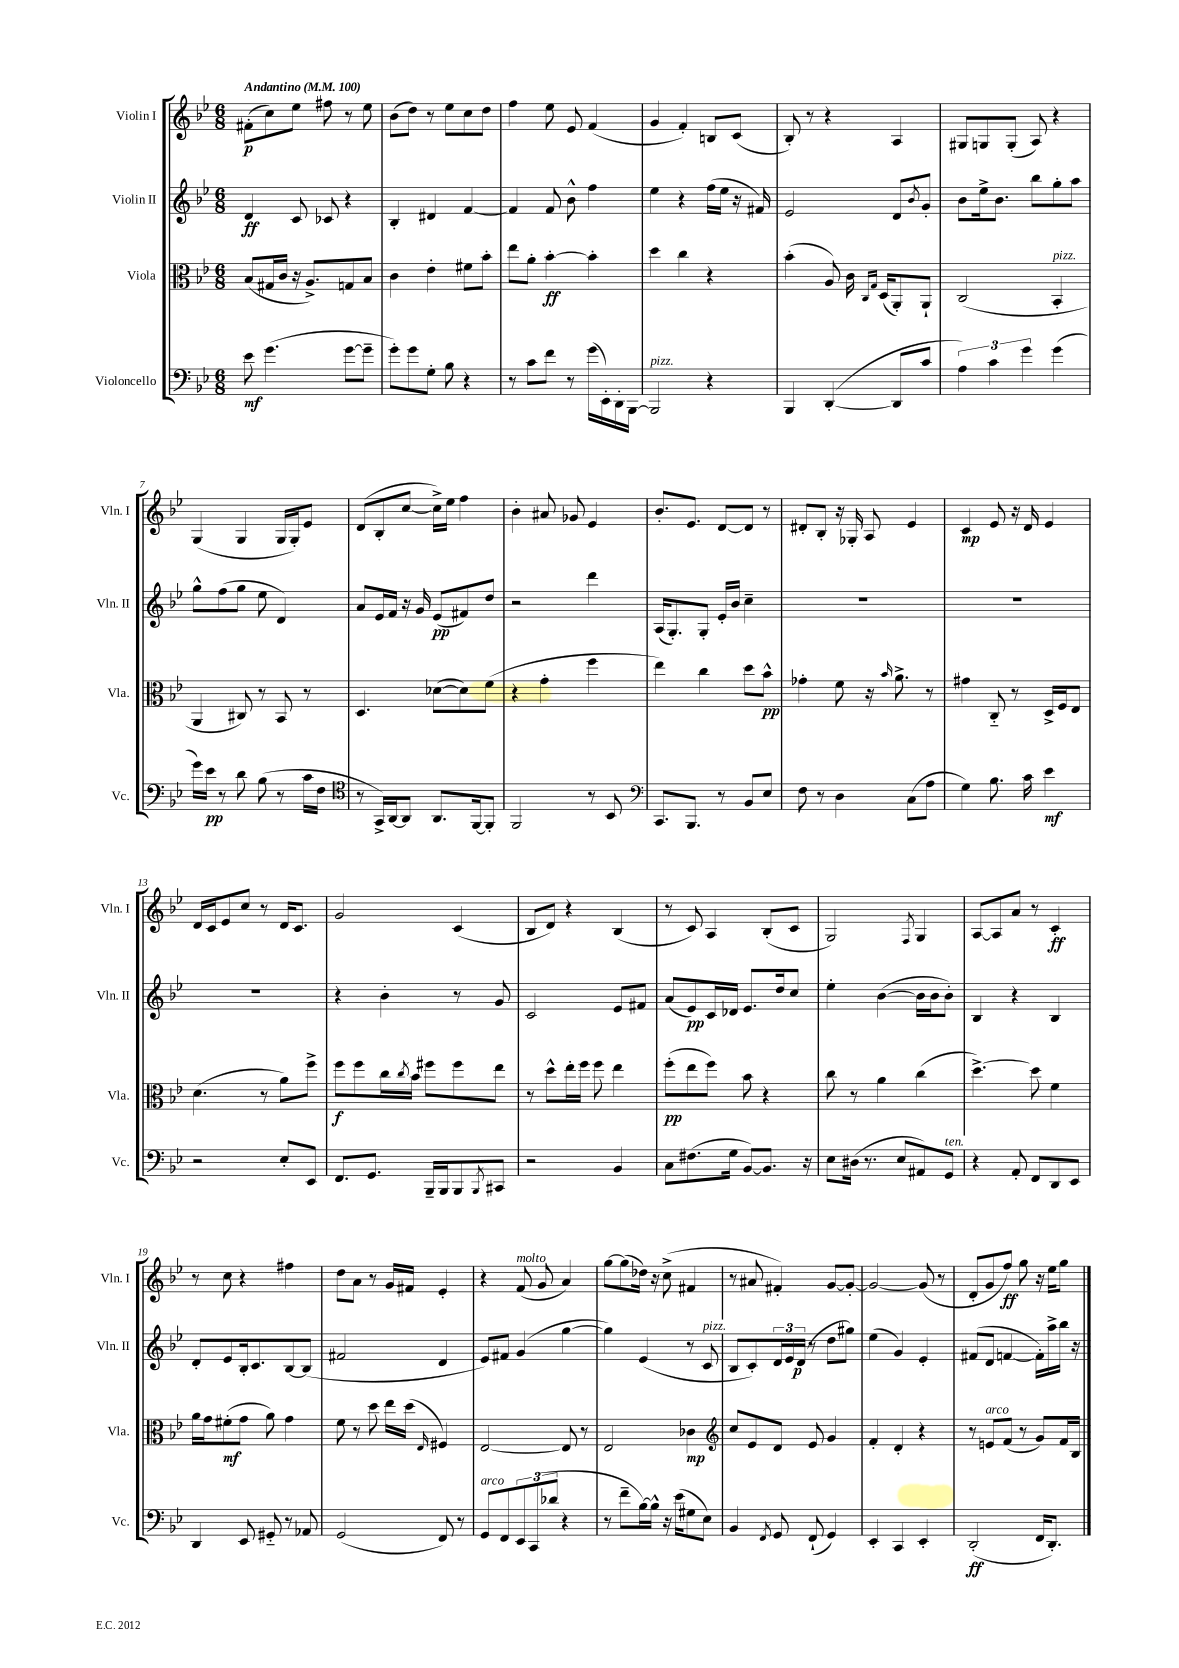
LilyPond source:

<<
\new StaffGroup <<
\new Staff = "s0" \with { instrumentName = "Violin I" shortInstrumentName = "Vln. I" } {
    \clef treble \key bes \major \numericTimeSignature \time 6/8 \tempo "Andantino" 4 = 100
    fis'8-.\p( c''8) ees''8 fis''8 r8 ees''8 |
    bes'8( d''8) r8 ees''8 c''8 d''8 |
    f''4 ees''8 ees'8 f'4( |
    g'4 f'4-.) b8 c'8( |
    bes8-.) r8 r4 a4 |
    gis8 g8 g8-.( a8) r4 |
    g4( g4 g16 g16-.) ees'8 |
    d'8( bes8-. c''8~ c''16->) ees''16 f''4 |
    bes'4-. ais'8 ges'8 ees'4 |
    bes'8.-. ees'8. d'8~ d'8 r8 |
    dis'8-. bes8-. r16 ges16-. a8 ees'4 |
    c'4\mp ees'8 r16 d'16 ees'4 |
    d'16 c'16 ees'8 c''8 r8 d'16 c'8. |
    g'2 c'4( |
    bes8 d'8) r4 bes4( |
    r8 c'8) a4 bes8-.( c'8 |
    g2) \acciaccatura { f8 } g4 |
    a8~ a8 a'8 r8 c'4-.\ff |
    r8 c''8 r4 fis''4 |
    d''8 a'8 r8 g'16 fis'16 ees'4-. |
    r4 f'8^\markup { \italic "molto" }( g'8 a'4) |
    g''8~ g''8( des''16) r16 c''8->( fis'4 |
    r8 ais'8 fis'4-.) g'8~ g'8~-. |
    g'2~ g'8( r8 |
    d'8-. g'8 f''8\ff) g''8 r16 ees''16 g''8 \bar "|." |
}
\new Staff = "s1" \with { instrumentName = "Violin II" shortInstrumentName = "Vln. II" } {
    \clef treble \key bes \major \numericTimeSignature \time 6/8
    d'4\ff c'8 ces'8 r4 |
    bes4-. dis'4 f'4~ |
    f'4 f'8 bes'8-^ f''4 |
    ees''4 r4 f''16( ees''16 r16 fis'16) |
    ees'2 d'8 \acciaccatura { bes'8 } g'8-. |
    bes'8 ees''16-> bes'8. bes''8 g''8-. a''8 |
    g''8-^ f''8( g''8 ees''8 d'4) |
    a'8 ees'16 f'16 r16 g'16 ees'8\pp( fis'8) d''8 |
    r2 d'''4 |
    a16( g8.-.) g8-. ees'16-. bes'16 c''4-- |
    R2. |
    R2. |
    R2. |
    r4 bes'4-. r8 g'8 |
    c'2 ees'8 fis'8 |
    a'8( ees'8\pp) c'16 des'16 ees'8. d''16 c''8 |
    ees''4-. bes'4~( bes'16 bes'16 bes'8-.) |
    bes4 r4 bes4 |
    d'8-. ees'8 bes16-. c'8. bes8~ bes8( |
    fis'2 d'4 |
    ees'8) fis'8 g'4( g''4~ |
    g''4) ees'4( r8 c'8^\markup { \italic "pizz." } |
    bes8 c'8-.) \tuplet 3/2 { d'16 ees'16 d'16\p( } r8 d''8 gis''8) |
    ees''4( g'4) ees'4-. |
    fis'8( d'8 f'4~ f'16-.) a''16-> bes''16 r16 \bar "|." |
}
\new Staff = "s2" \with { instrumentName = "Viola" shortInstrumentName = "Vla." } {
    \clef alto \key bes \major \numericTimeSignature \time 6/8
    bes8( gis16 c'16 r16 a8.->) g8 bes8 |
    c'4 ees'4-. fis'8 bes'8-. |
    ees''8 a'8-. bes'4~-.\ff bes'4-. |
    d''4 c''4 r4 |
    bes'4-.( a8) c'16 \grace { c16 g16 } d16( a,8-.) a,8-! |
    c2( bes,4-.^\markup { \italic "pizz." } |
    a,4 cis8) r8 bes,8 r8 |
    d4. des'8~( des'8) f'8( |
    r4 g'4-. f''4 |
    ees''4) c''4 d''8 bes'8-^\pp |
    ges'4-. f'8 r16 \grace { bes'16 } a'8.-> r8 |
    gis'4 c8-_ r8 d16-> f16 ees8 |
    d'4.( r8 a'8) f''8-> |
    f''8\f f''8 c''16 \acciaccatura { c''8 } bes'16 fis''8 fis''8 ees''8 |
    r8 d''8-^ ees''16-. f''16 f''8 ees''4 |
    f''8-.\pp( ees''8 f''8) bes'8 r4 |
    c''8 r8 a'4 c''4( |
    d''4.~->) d''8 f'4 |
    a'16 g'16 fis'8-.\mf( g'8 a'8) g'4 |
    f'8 r8 d''8 ees''16 d''16( \grace { ees16 } fis4) |
    ees2~ ees8 r8 |
    ees2 ces'4\mp |
    \clef treble c''8 ees'8 d'8 ees'8 g'4 |
    f'4-. d'4-. r4 |
    r8 e'8^\markup { \italic "arco" } f'8( r8 g'8) f'16 bes16 \bar "|." |
}
\new Staff = "s3" \with { instrumentName = "Violoncello" shortInstrumentName = "Vc." } {
    \clef bass \key bes \major \numericTimeSignature \time 6/8
    ees'8\mf g'4.( g'8~ g'8-- |
    g'8-.) g'8 g8-. bes8 r4 |
    r8 c'8 f'8 r8 g'16( ees,16-.) d,16-. bes,,16~ |
    bes,,2^\markup { \italic "pizz." } r4 |
    bes,,4 d,4~-.( d,8 c'8 |
    \tuplet 3/2 { a4) c'4 g'4 } g'4( |
    g'16) ees'16\pp r8 d'8 bes8( r8 c'16 f16 |
    \clef tenor r8 g,16->) a,16~ a,8 a,8. f,16~ f,8-. |
    f,2 r8 bes,8 |
    \clef bass c,8. bes,,8. r8 bes,8 ees8 |
    f8 r8 d4 c8( a8 |
    g4) bes8. c'16 ees'4\mf |
    r2 ees8-. ees,8 |
    f,8. g,8. bes,,16-- bes,,16 bes,,8 \acciaccatura { bes,,8 } cis,8 |
    r2 bes,4 |
    c8 fis8.( g16 bes,8~) bes,8. r16 |
    ees8 dis16( r8. ees8 ais,8) g,8^\markup { \italic "ten." } |
    r4 a,8-. f,8 d,8 ees,8 |
    d,4 ees,8 gis,8-_ r8 aes,8 |
    g,2( f,8) r8 |
    g,8^\markup { \italic "arco" } f,8 \tuplet 3/2 { ees,8 c,8( des'8 } r4 |
    r8 f'8-- bes16~) bes16-^ r16 ees'16( gis8 ees8) |
    bes,4 \acciaccatura { f,8 } g,8 f,8-!( g,4) |
    ees,4-. c,4 ees,4-. |
    d,2-.\ff( f,16 d,8.-.) \bar "|." |
}
>>
>>
